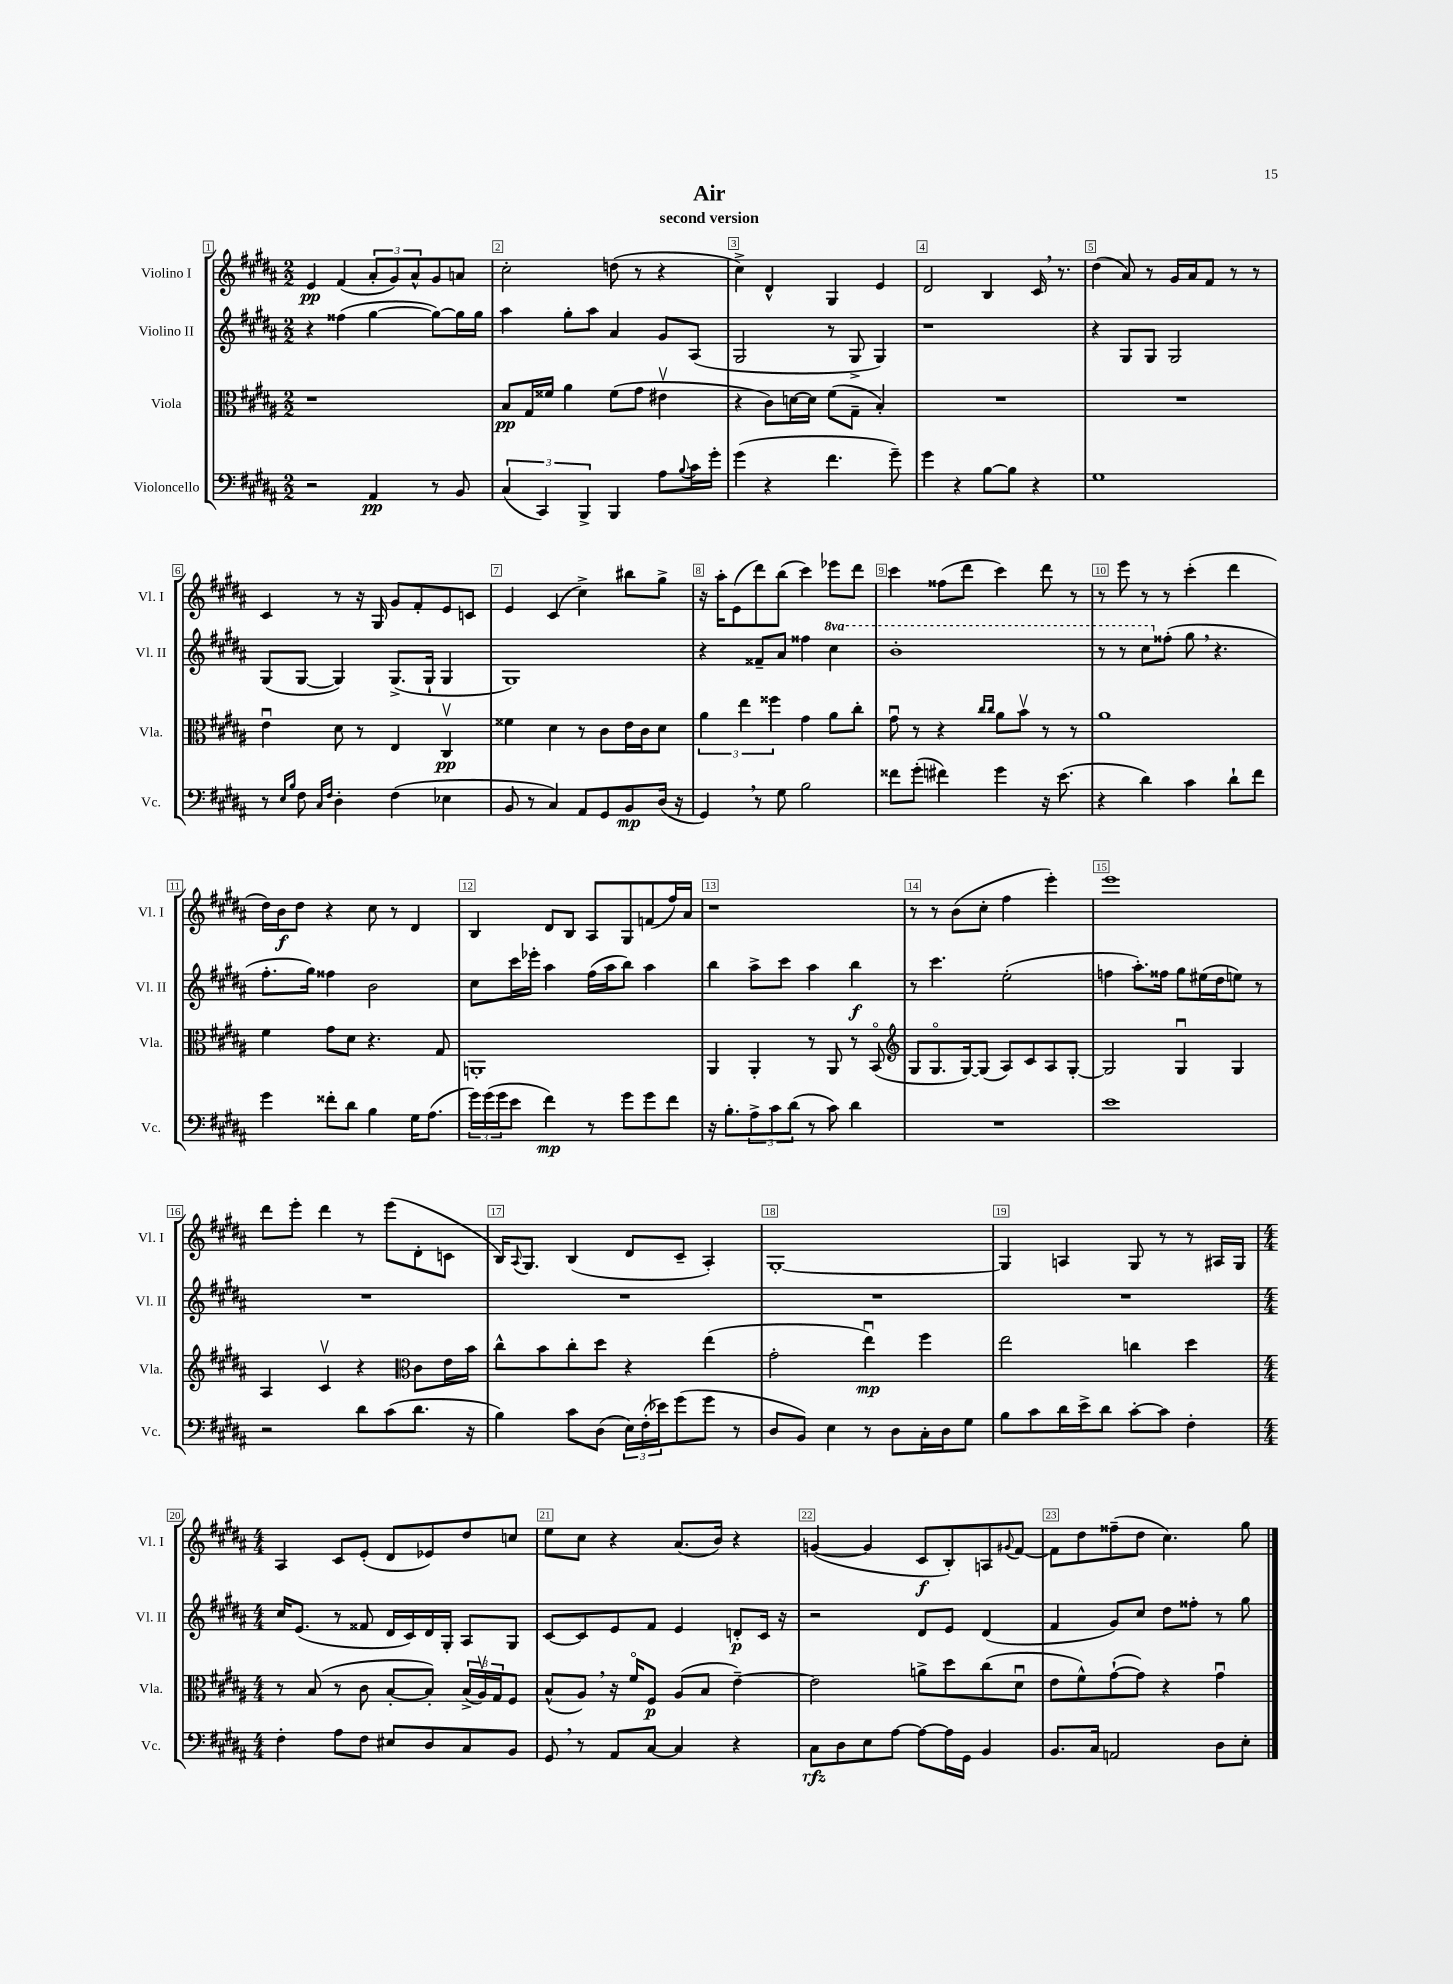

**kern	**kern	**kern	**kern
*staff4	*staff3	*staff2	*staff1
*clefF4	*clefC3	*clefG2	*clefG2
*k[f#c#g#d#a#]	*k[f#c#g#d#a#]	*k[f#c#g#d#a#]	*k[f#c#g#d#a#]
*M2/2	*M2/2	*M2/2	*M2/2
2r	1r	4r	4e
.	.	(4ff##	(4f#
4AA#	.	[4gg#	12a#'
.	.	.	12g#)
.	.	.	12a#^^
8r	.	8gg#_)	8g#
8BB	.	16gg#]	8a
.	.	16gg#	.
=	=	=	=
(6C#	8B	4aa#	2cc#'
.	16G#	.	.
6CC#)	.	.	.
.	16f##	.	.
.	4a#	8gg#'	.
6BBB^	.	.	.
.	.	8aa#	.
4BBB	(8f##	4a#	(8dd
.	8g#	.	8r
8A#	4e#v	8g#	4r
8qqB	.	.	.
16c#	.	(8A#	.
16g#'	.	.	.
=	=	=	=
(4g#	4r	2G#	4cc#^)
4r	8c#)	.	4d#^^
.	[16d	.	.
.	16d]	.	.
4.f#	(8f#	8r	4G#
.	8G#~	8G#^	.
.	4B')	4G#)	4e
8g#~)	.	.	.
=	=	=	=
4g#	1r	1r	2d#
4r	.	.	.
[8B	.	.	4B
8B]	.	.	.
4r	.	.	16c#
.	.	.	8.r
=	=	=	=
1G#	1r	4r	(4dd#
.	.	8G#	8a#)
.	.	8G#	8r
.	.	2G#	16g#
.	.	.	16a#
.	.	.	8f#
.	.	.	8r
.	.	.	8r
=	=	=	=
8r	4eu	(8G#	4c#
16qqE	.	.	.
16qqB	.	.	.
8F#	.	[8G#	.
16qqC#	.	.	.
16qqF#	.	.	.
4D#'	8d#	4G#])	8r
.	8r	.	16r
.	.	.	16G#
(4F#	4E	(8.G#^	8g#
.	.	.	8f#'
.	.	16G#`	.
4E-	4C#v	4G#	8e
.	.	.	8c
=	=	=	=
8BB	4f##	1G#)	4e
8r	.	.	.
4C#)	4d#	.	(4c#
8AA#	8r	.	4cc#^)
8GG#	8c#	.	.
8BB	16e	.	8bb#
.	16c#	.	.
(16D#	8d#	.	8gg#^
16r	.	.	.
=	=	=	=
4GG#)	6a#	4r	16r
.	.	.	16aa#'
.	.	.	(8e
.	6ee	.	.
8r	.	8f##~	8ddd#)
.	6ff##	.	.
8G#	.	8a#	(8bb
2B	4g#	4ff##	4ccc#)
.	8a#	4ccc#	8eee-
.	8cc#'	.	8ddd#
=	=	=	=
8f##	8g#u	1bb'	4ccc#
(8g#'	8r	.	.
4f#)	4r	.	(8ff##
.	.	.	8ddd#
.	16qqcc#	.	.
.	16qqcc#	.	.
4g#	8a#	.	4ccc#)
.	8bv	.	.
16r	8r	.	8ddd#
(8.e	.	.	.
.	8r	.	8r
=	=	=	=
4r	1a#	8r	8r
.	.	8r	8eee
4d#)	.	8ccc#	8r
.	.	(8ff##'	8r
4c#	.	8gg#	(4ccc#'
.	.	4.r	.
8d#`	.	.	4ddd#
8f#	.	.	.
=	=	=	=
4g#	4f#	8.ff#'	16dd#)
.	.	.	16b
.	.	.	8dd#
.	.	16gg#)	.
8f##'	8g#	4ff##	4r
8d#	8d#	.	.
4B	4.r	2b	8cc#
.	.	.	8r
16G#	.	.	4d#
(8.A#	.	.	.
.	8G#	.	.
=	=	=	=
24g#)	1AA'	8cc#	4B
(24g#	.	.	.
24g#	.	.	.
8e	.	16ccc#	.
.	.	16eee-'	.
4f#)	.	4aa#	8d#
.	.	.	8B
8r	.	(16ff#	8A#
.	.	16aa#	.
8g#	.	8bb)	8G#
8g#	.	4aa#	(8f
8f#	.	.	16ff#)
.	.	.	16a#
=	=	=	=
16r	4AA#	4bb	1r
8.B'	.	.	.
12A#^	4AA#'	8aa#^	.
12c#	.	.	.
.	.	8ccc#	.
(12d#	.	.	.
8r	8r	4aa#	.
8c#)	8AA#	.	.
4d#	8r	4bb	.
.	(8BBo	.	.
=	=	=	=
*	*clefG2	*	*
1r	8G#	8r	8r
.	8.G#o	4.ccc#	8r
.	.	.	(8b
.	[16G#)	.	.
.	(8G#]	.	8cc#'
.	8A#)	(2ee'	4ff#
.	8c#	.	.
.	8A#	.	4eee')
.	[8G#'	.	.
=	=	=	=
1e	2G#]	4ff	1eee
.	.	8.aa#')	.
.	.	16ff##	.
.	4G#u	8gg#	.
.	.	(16ee#	.
.	.	16dd#	.
.	4G#	8ee)	.
.	.	8r	.
=	=	=	=
2r	4A#	1r	8ddd#
.	.	.	8eee'
.	4c#v	.	4ddd#
8d#	4r	.	8r
(8c#	.	.	(8eee
*	*clefC3	*	*
8.d#	8c#	.	8d#'
.	16e	.	8c
16r	16b	.	.
=	=	=	=
4B)	8cc#^^	1r	16B)
.	.	.	8qqA#
.	.	.	8.G#
.	8b	.	.
8c#	8cc#'	.	(4B
(8D#	8dd#	.	.
24E)	4r	.	8d#
(24F#'	.	.	.
24e-)	.	.	.
(8g#	.	.	8c#~
8g#	(4ee	.	4A#')
8r	.	.	.
=	=	=	=
8D#	2g#'	1r	[1G#'
8BB)	.	.	.
4E	.	.	.
8r	4eeu)	.	.
8D#	.	.	.
16C#'	4ff#	.	.
16D#	.	.	.
8G#	.	.	.
=	=	=	=
8B	2ee	1r	4G#]
8c#	.	.	.
16d#	.	.	4A
16e^	.	.	.
8d#	.	.	.
[8c#'	4cc	.	8G#
8c#]	.	.	8r
4F#'	4dd#	.	8r
.	.	.	16A#
.	.	.	16G#
=	=	=	=
*M4/4	*M4/4	*M4/4	*M4/4
4F#'	8r	16cc#	4A#
.	.	(8.e	.
.	(8B	.	.
8A#	8r	8r	8c#
8F#	8c#	8f##	(8e'
8E#	[8B'	16d#	8d#
.	.	16c#)	.
8D#	8B'])	16d#	8e-)
.	.	16G#'	.
8C#	(24B^	8A#	8dd#
.	24A#v)	.	.
.	24G#	.	.
8BB	8F#	8G#	8cc
=	=	=	=
8GG#	(8B^^	[8c#	8ee
8r	8A#)	8c#]	8cc#
8AA#	16r	8e	4r
.	16f#o	.	.
[8C#	8F#	8f#	.
4C#]	(8A#	4e	(8.a#
.	8B	.	.
.	.	.	16b)
4r	[4e~)	8d'	4r
.	.	16c#	.
.	.	16r	.
=	=	=	=
8C#	2e]	2r	([4g
8D#	.	.	.
8E	.	.	4g]
[8A#	.	.	.
8A#_	8a^	8d#	8c#
16A#]	8dd#	8e	8B')
16GG#	.	.	.
4BB	(8cc#	(4d#	8A
.	.	.	8qqg#
.	8d#u	.	[8f#
=	=	=	=
8.BB	8e	4f#	8f#]
.	8f#^^)	.	8dd#
16C#	.	.	.
2AA	([8g#`	8g#)	(8ff##~
.	8g#])	8cc#	8dd#
.	4r	8dd#	4.cc#)
.	.	8ff##'	.
8D#	4g#u	8r	.
8E'	.	8gg#	8gg#
==	==	==	==
*-	*-	*-	*-
